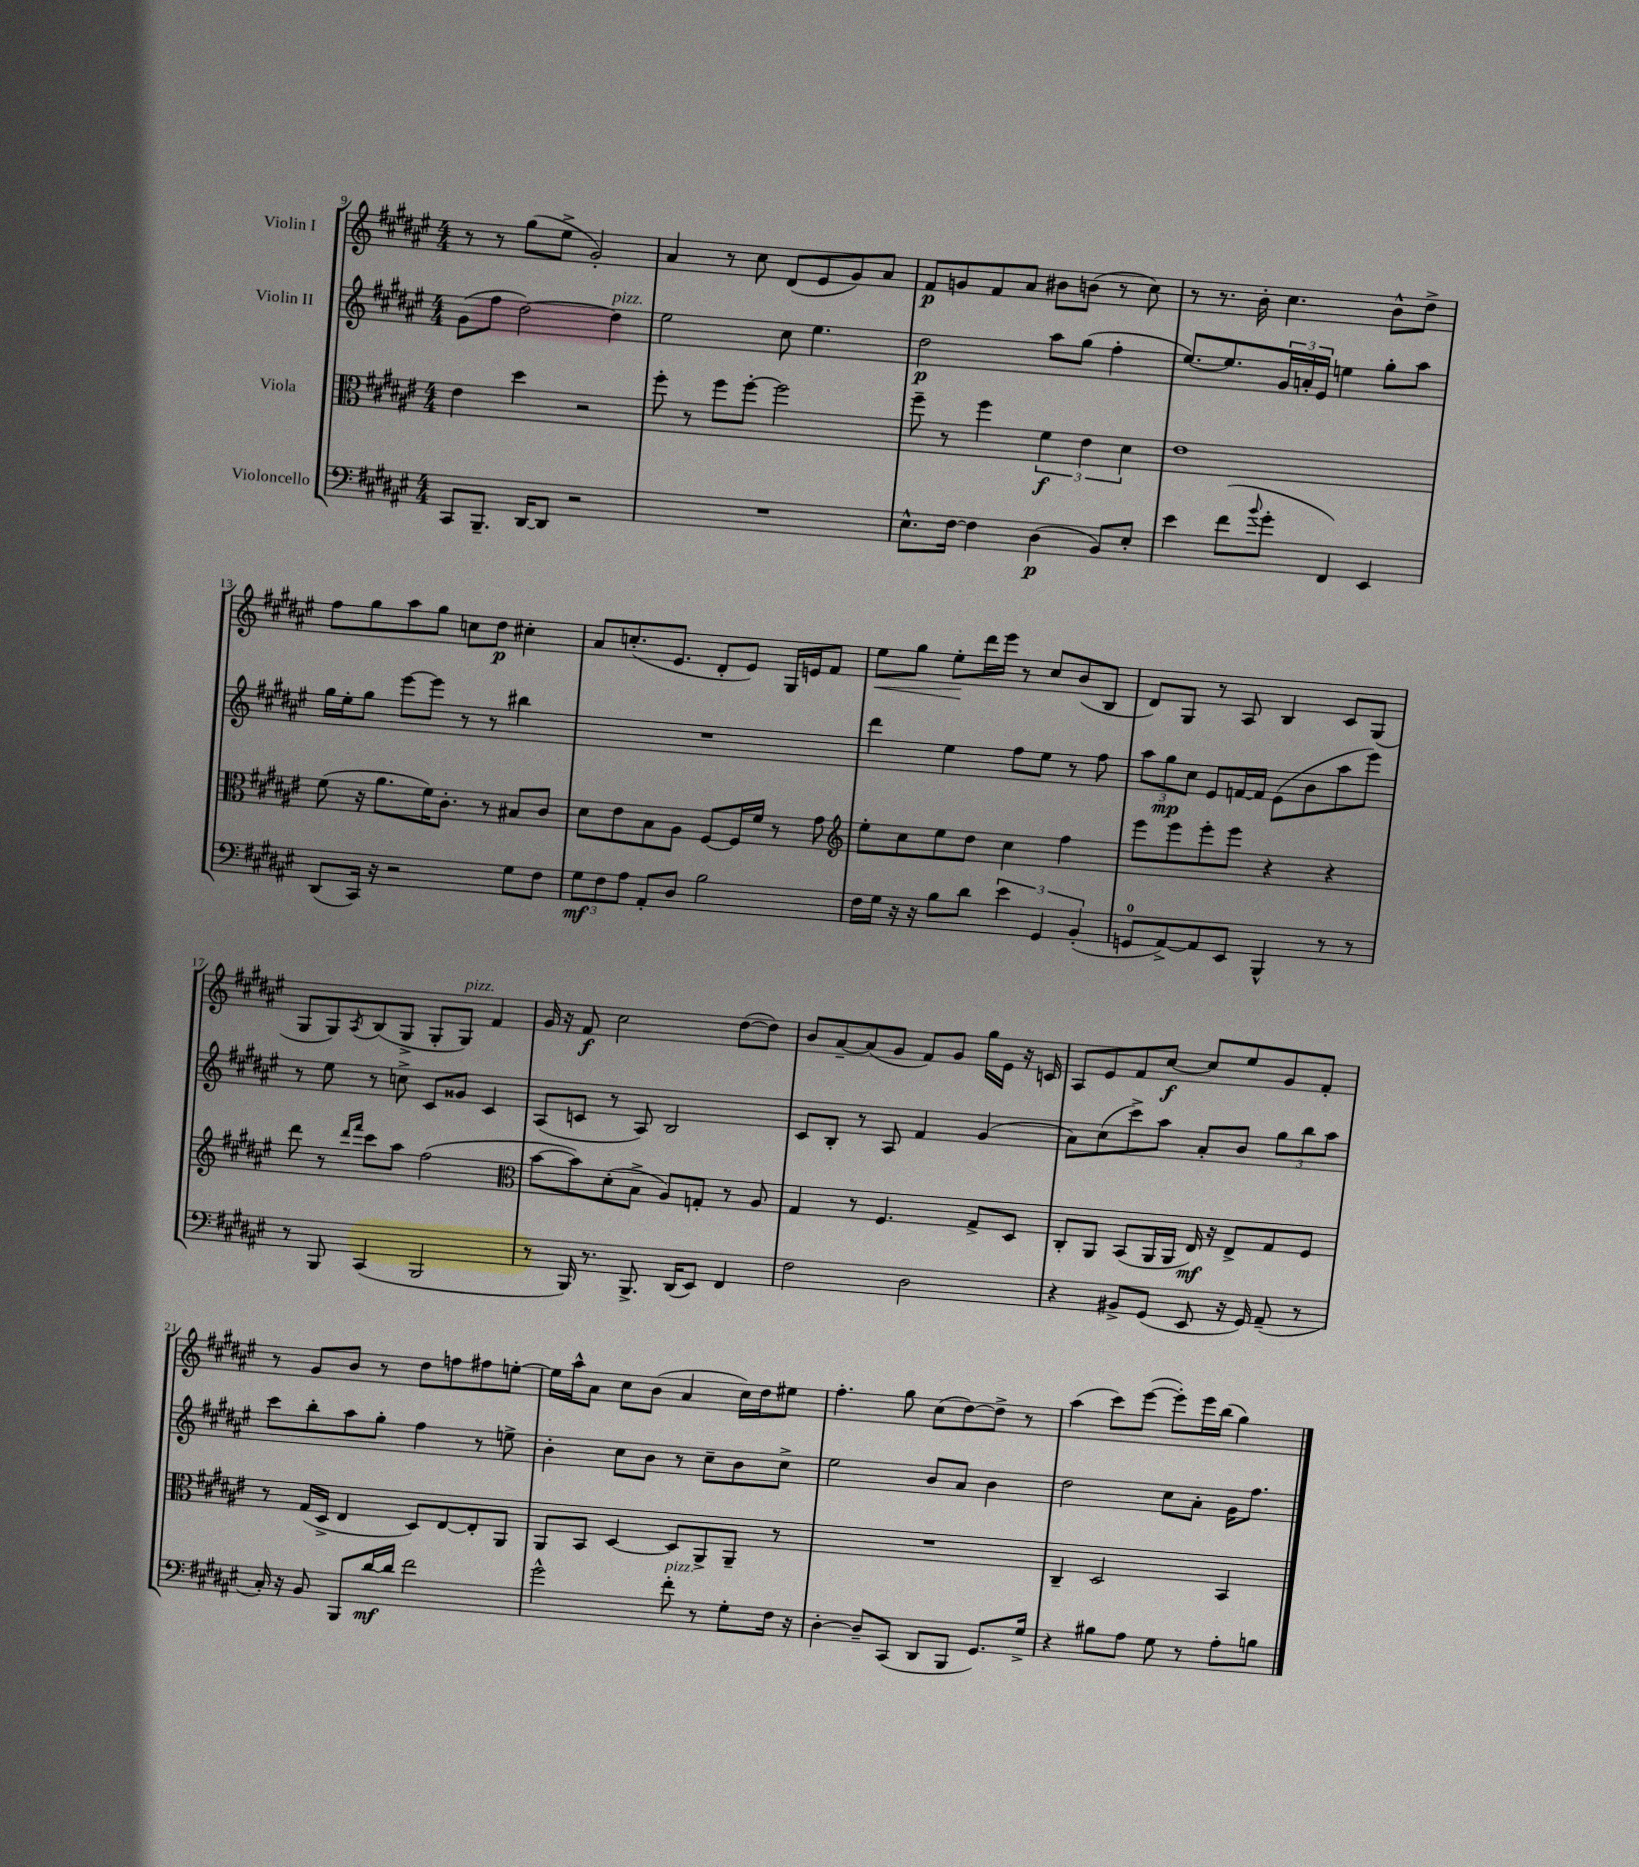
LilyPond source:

<<
\new StaffGroup <<
\new Staff = "s0" \with { instrumentName = "Violin I" } {
    \clef treble \key fis \major \numericTimeSignature \time 4/4
    r8 r8 gis''8( eis''8-> gis'2-.) |
    ais'4 r8 cis''8 dis'8( eis'8 gis'8) ais'8 |
    fis'8\p g'8 fis'8 ais'8 bis'8 b'8( r8 cis''8) |
    r8 r8. b'16-. cis''4. b'8-^ dis''8-> |
    fis''8 gis''8 ais''8 gis''8 c''8 dis''8\p cis''4-. |
    ais'8 c''8.-.( eis'8. dis'8-. eis'8) gis16 e'16 fis'8 |
    eis''8\< gis''8 eis''8-.\! dis'''16 eis'''16 r8 cis''8 b'8( b8 |
    dis'8) gis8 r8 ais8 b4 cis'8 gis8( |
    gis8 gis8) \acciaccatura { ais8 } b8( gis8-> gis8-. gis8^\markup { \italic "pizz." }) fis'4 |
    gis'16 r16 fis'8\f cis''2 dis''8~( dis''8) |
    b'8 ais'8~-- ais'8( gis'8 fis'8) gis'8 gis''16 eis'16 r16 c'16 |
    ais8 eis'8 fis'8 cis''8~\f cis''8 eis''8 gis'8 fis'8-. |
    r8 gis'8 b'8 r8 dis''8 f''8 fis''8 e''8~-. |
    e''16 ais''16-^ ais'8 cis''8 b'8( ais'4 cis''16) dis''16 eis''8 |
    fis''4.-. gis''8 cis''8( dis''8~) dis''8-> r8 |
    ais''4( cis'''8) eis'''8~( eis'''8-.) eis'''16 b''16( gis''4) \bar "|." |
}
\new Staff = "s1" \with { instrumentName = "Violin II" } {
    \clef treble \key fis \major \numericTimeSignature \time 4/4
    gis'8( fis''8 dis''2~) dis''4^\markup { \italic "pizz." } |
    eis''2 cis''8 eis''4. |
    dis''2\p ais''8 gis''8( fis''4-. |
    eis''8.~) eis''8. \tuplet 3/2 { gis'16 a'16-. eis'16 } e''4 gis''8-. ais''8 |
    gis''16 eis''16-. gis''8 eis'''8~ eis'''8 r8 r8 bis''4 |
    R1 |
    dis'''4 eis''4 fis''8 eis''8 r8 fis''8 |
    \tuplet 3/2 { ais''8 gis''8\mp cis''8 } eis'8 f'16~ f'16 eis'8( b'8 ais''8 eis'''8) |
    r8 eis''8 r8 c''8-> cis'8 gisis'8 cis'4 |
    ais8( c'8 r8 ais8) b2 |
    cis'8 b8-. r8 ais8 fis'4 gis'4( |
    ais'8) cis''8( cis'''8->) ais''8 ais'8-. b'8 \tuplet 3/2 { gis''8 b''8 ais''8 } |
    cis'''8 b''8-. ais''8 gis''8-. fis''4 r8 e''8-> |
    b'4-. cis''8 b'8 r8 cis''8-- b'8 cis''8-> |
    eis''2 b'8 ais'8 b'4 |
    dis''2 cis''8 ais'8-. gis'16 fis''8. \bar "|." |
}
\new Staff = "s2" \with { instrumentName = "Viola" } {
    \clef alto \key fis \major \numericTimeSignature \time 4/4
    eis'4 dis''4 r2 |
    fis''8-. r8 fis''8 fis''8~-. fis''2 |
    fis''8-- r8 fis''4 \tuplet 3/2 { fis'4\f eis'4 dis'4 } |
    eis'1 |
    fis'8( r16 ais'8. fis'16) cis'8.-. r8 bis8 cis'8 |
    dis'8 eis'8 b8 ais8 fis8~ fis16 fis'16 r8 gis'8 |
    \clef treble eis''8-. cis''8 eis''8 dis''8 cis''4 fis''4 |
    eis'''8 eis'''8 eis'''8-. eis'''8 r4 r4 |
    dis'''8 r8 \grace { dis'''16 fis'''16 } cis'''8 ais''8 fis''2( |
    \clef alto b'8~ b'8) dis'8-.( b8-> ais8) g8-. r8 ais8 |
    gis4 r8 fis4. gis8-> dis8 |
    cis8-. ais,8 b,8( ais,16 ais,16 eis16\mf) r16 eis8-> gis8 fis8 |
    r8 gis16( dis16-> eis4 dis8) eis8~ eis8-. ais,8 |
    ais,8 b,8 dis4~ dis8 ais,8-> ais,8-- r8 |
    R1 |
    cis4-- dis2 b,4 \bar "|." |
}
\new Staff = "s3" \with { instrumentName = "Violoncello" } {
    \clef bass \key fis \major \numericTimeSignature \time 4/4
    cis,8 b,,8.-- dis,16~ dis,8 r2 |
    R1 |
    eis8.-^ fis16~ fis4 dis4\p( b,8) eis8-. |
    eis'4 fis'8( \appoggiatura { b'8 } gis'8-. fis,4) eis,4 |
    dis,8( cis,16) r16 r2 gis8 fis8 |
    \tuplet 3/2 { gis8\mf fis8 ais8 } ais,8-. dis8 b2 |
    fis16 gis16 r16 r16 b8 dis'8 \tuplet 3/2 { eis'4 gis,4 b,4-.( } |
    g,8-0 ais,8~->) ais,8 eis,8 b,,4-^ r8 r8 |
    r8 b,,8 cis,4( b,,2 |
    r8 b,,16) r8. b,,8.-> dis,16( eis,8) fis,4 |
    fis2 dis2 |
    r4 bis,8-> gis,8( eis,8 r16 gis,16) ais,8--( r8 |
    cis16-.) r16 b,8 b,,8 dis'16~\mf dis'16 fis'2 |
    gis'2-^ fis'8-.^\markup { \italic "pizz." } r8 gis8-. fis16 r16 |
    dis4~-. dis8-- cis,8( dis,8 b,,8 gis,8.) gis16-> |
    r4 bis8 ais8 gis8 r8 ais8-. b8 \bar "|." |
}
>>
>>
\layout { \context { \Score currentBarNumber = #9 } }
